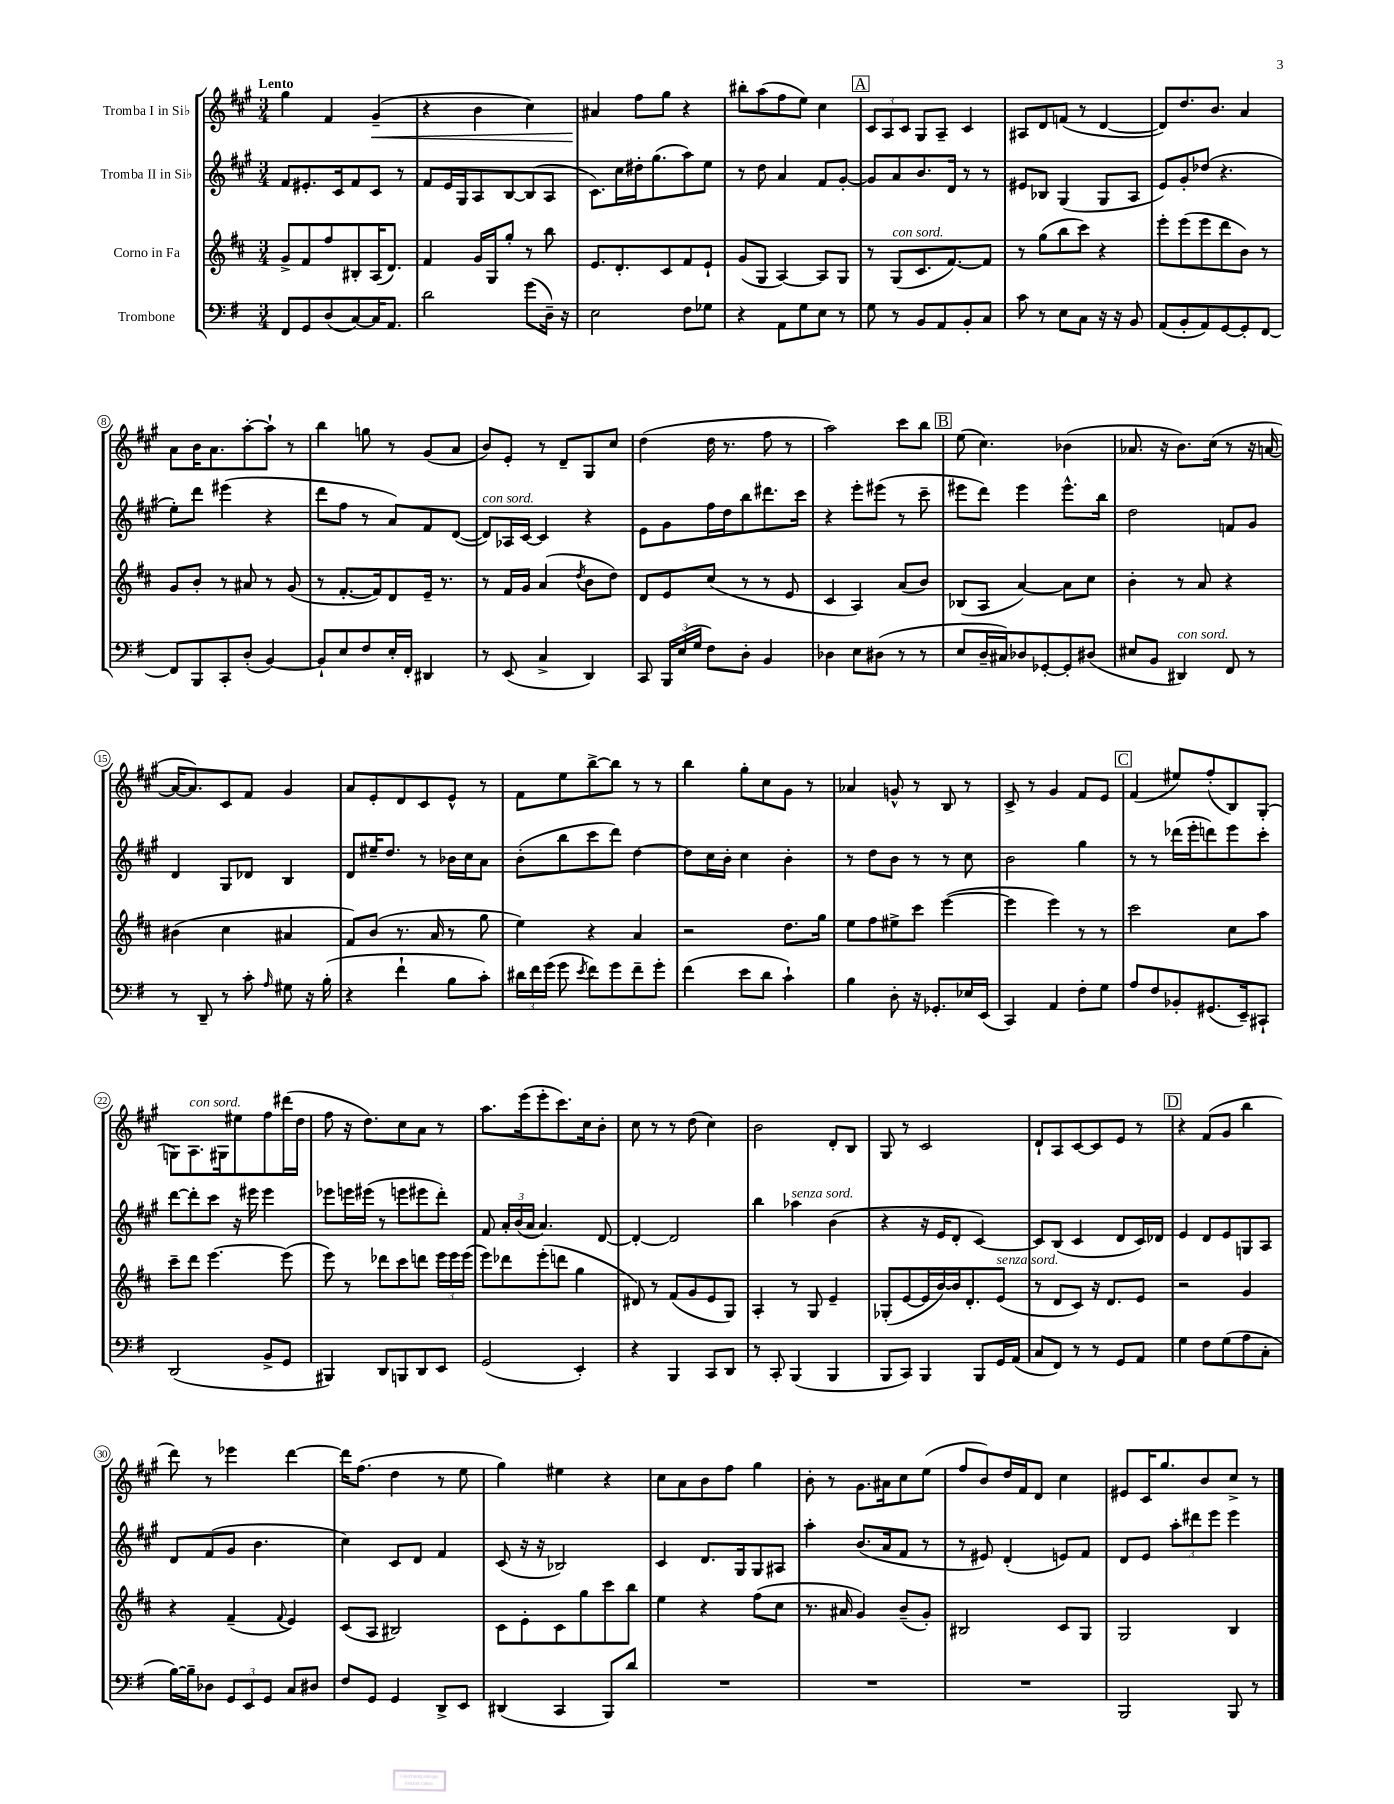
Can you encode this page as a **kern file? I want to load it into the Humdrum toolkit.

**kern	**kern	**kern	**kern
*staff4	*staff3	*staff2	*staff1
*clefF4	*clefG2	*clefG2	*clefG2
*k[f#]	*k[f#c#]	*k[f#c#g#]	*k[f#c#g#]
*M3/4	*M3/4	*M3/4	*M3/4
8FF#/L	8g^/L	8f#/L	4gg#\
8GG/	8f#/	8.e#'/	.
(8D/	8ff#/	.	4f#/
.	.	16c#/k	.
[8C/)	8B#'/	8f#/	.
16C/]K	(16A/K	8c#/J	(4g#~/
8.AA/J	8.d/J)	.	.
.	.	8r	.
=	=	=	=
2d\	4f#/	8f#/L	4r
.	.	16e/L	.
.	.	16G#/J	.
.	16g/LL	8A/	4b\
.	16G/J	.	.
.	8gg'/J	[8B/	.
(8g\L	8r	(8B/]	4cc#\)
16D~\Jk)	8bb\	8A/J	.
16r	.	.	.
=	=	=	=
2E\	8.e/L	8.c#\L)	4a#/
.	8.d'/	16cc#\L	.
.	.	16dd#'\J	8ff#\L
.	.	(8.gg#\	.
.	8c#/	.	8gg#\J
8F#\L	8f#/	8aa\)	4r
8G-\J	8e`/J	8ee\J	.
=	=	=	=
4r	(8g/L	8r	8bb#'\L
.	8G/J	8dd\	(8aa\
8AA\L	[4A/)	4a/	8ff#\
8G\	.	.	8ee\J)
8E\J	8A/]L	8f#/L	4cc#\
8r	8G/J	[8g#'/J	.
=	=	=	=
8G\	8r	8g#/]L	12c#/L
.	.	.	12A/
8r	(8G/L	8a/	.
.	.	.	12c#/J
8BB/L	8.c#/	8.b/	8G#/L
8AA/	.	.	8A~/J
.	[8.f#/)	16d/Jk	.
8BB'/	.	8r	4c#/
8C/J	8f#/]J	8r	.
=	=	=	=
8c\	8r	8e#/L	8A#/L
8r	(8gg\L	8B-/J	8d/
8E\L	8bb\	(4G#/	(8f/J
8C\J	8ccc#\J)	.	8r
16r	4r	8G#/L	[4d/
16r	.	.	.
8BB/	.	8A/J	.
=	=	=	=
(8AA/L	8eee'\L	8e/L)	8d/]L)
8BB'/	(8eee\	8g#'/	8.dd/
8AA/)	8eee\	(8dd-/J	.
.	.	.	8.b/J
[8GG/	8ddd\	4.r	.
8GG'/]	8b\J)	.	4a/
[8FF#/J	8r	.	.
=	=	=	=
8FF#/]L	8g/L	8ee'\L)	8a\L
8BBB/	8b'/J	8ddd\J	16b\K
.	.	.	8.a\
8CC'/	8r	(4eee#\	.
(8D'/J	8a#/	.	[8aa'\
[4BB/)	8r	4r	8aa`\]J
.	(8g/	.	8r
=	=	=	=
8BB`/]L	8r	8ddd\L	4bb\
8E/	[8.f#'/L	8ff#\J	.
8F#/	.	8r	8gg\
.	16f#/]k)	.	.
16E'/L	8d/	8a/L)	8r
16FF#'/JJ	.	.	.
4DD#/	16e~/Jk	8f#/	(8g#/L
.	8.r	.	.
.	.	([8d/J	8a/J
=	=	=	=
8r	8r	8d/]L)	8b/L)
(8EE/	16f#/LL	16A-/L	8e'/J
.	16g/JJ	[16c#/JJ	.
4C^/	(4a/	4c#/]	8r
.	.	.	8d~/L
.	8qdd/	.	.
4DD/)	8b\L	4r	8G#/
.	8dd\J)	.	8cc#/J
=	=	=	=
8CC/	8d/L	8e\L	(4dd\
24BBB/LL	8e/	8g#\	.
(24E/	.	.	.
24G/JJ	.	.	.
8F#\L)	(8cc#/J	16ff#\L	16dd\
.	.	16dd\J	8.r
8D'\J	8r	8bb\	.
4BB/	8r	8.ddd#\	8ff#\
.	8e/	.	8r
.	.	16ccc#\Jk	.
=	=	=	=
4D-\	4c#/	4r	2aa\)
8E\L	4A/)	8eee'\L	.
(8D#\J	.	(8eee#\J	.
8r	(8a/L	8r	8ccc#\L
8r	8b/J)	8ccc#~\	8bb\J
=	=	=	=
8E/L	(8B-/L	8eee#\L	(8ee\
16D~/L	8A/J	8ddd\J)	4.cc#\)
16C#/J)	.	.	.
8D-/	[4a/)	4eee#\	.
[8GG-'/	.	.	.
8GG-'/]	8a\]L	8.eee#^^\L	(4b-\
(8D#/J	8cc#\J	.	.
.	.	16bb\Jk	.
=	=	=	=
8E#/L	4b'\	2dd\	8.a-/
8BB/J	.	.	.
.	.	.	16r
4DD#/)	8r	.	8.b\L)
.	8a/	.	.
.	.	.	(16cc#\Jk
8FF#/	4r	8f/L	8r
8r	.	8g#/J	16r
.	.	.	[16a/
=	=	=	=
8r	(4b#\	4d/	16a/_LK
.	.	.	8.a/])
8DD~/	.	.	.
8r	4cc#\	8G#/L	8c#/
8c'\	.	8d-/J	8f#/J
16qqA/	.	.	.
8G#\	4a#/	4B/	4g#/
16r	.	.	.
(16B'\	.	.	.
=	=	=	=
4r	8f#/L)	8d/L	8a/L
.	(8b/J	16ee#~/K	8e'/
.	.	8.dd/J	.
4f#`\	8.r	.	8d/
.	.	8r	8c#/
.	16a/	.	.
8B\L	8r	16b-\LL	8e^^/J
.	.	16cc#\J	.
8c'\J)	8gg\	8a\J	8r
=	=	=	=
24d#\LL	4ee\)	(8b'\L	8f#\L
24f#\	.	.	.
(24g\JJ	.	.	.
8g\	.	8bb\	8ee\
8qe/	.	.	.
8f#\L)	4r	8ccc#\	[8bb^\
8g\	.	8ddd\J)	8bb\]J
8f#~\	4a/	[4dd\	8r
8g'\J	.	.	8r
=	=	=	=
(4f#\	2r	8dd\]L	4bb\
.	.	16cc#\L	.
.	.	16b'\JJ	.
8e\L	.	4cc#\	8gg#'\L
8d\J	.	.	8cc#\
4c`\)	8.dd\L	4b'\	8g#\J
.	.	.	8r
.	16gg\Jk	.	.
=	=	=	=
4B\	8ee\L	8r	4a-/
.	8ff#\	8dd\L	.
8D'\	8ee#^\	8b\J	8g^^/
16r	8ccc#\J	8r	8r
8.GG-'/L	.	.	.
.	([4eee\	8r	8B/
16E-/L	.	8cc#\	8r
(16EE/JJ	.	.	.
=	=	=	=
4CC/)	4eee\]	2b\	8c#^/
.	.	.	8r
4AA/	4eee\)	.	4g#/
8F#'\L	8r	4gg#\	8f#/L
8G\J	8r	.	8e/J
=	=	=	=
8A/L	2ccc#\	8r	(4f#/
8F#/	.	8r	.
8BB-'/	.	(16ddd-\LL	8ee#/L)
.	.	16eee'\J	.
(8.GG#/	.	8ddd\)	(8ff#'/
.	8cc#\L	8eee\	8B/)
16EE~/k)	.	.	.
8CC#`/J	8aa\J	8ccc#'\J	(8G#'/J
=	=	=	=
(2DD/	8ccc#~\L	[8ddd\L	8G\L)
.	8ddd\J	8ddd'\]	8.A\
.	[4.eee\	8ccc#\J	.
.	.	.	16G#\k
.	.	16r	8ee#\
.	.	16eee#\	.
8BB^/L	.	4eee#\	8ff#\
8GG/J	(8eee\]	.	(16ddd#\L
.	.	.	16dd\JJ
=	=	=	=
4BBB#/)	8eee\)	8eee-\L	8ff#\
.	8r	16eee\L	16r
.	.	(16eee#\JJ	8.dd\L)
8DD/L	8ddd-\L	8r	.
8BBB/	8ccc#\	8eee\L	8cc#\
8DD/	8ddd\J	8eee#\	8a\J
8EE/J	24eee\LL	8ddd'\J)	8r
.	24eee\	.	.
.	(24eee\JJ	.	.
=	=	=	=
(2GG/	8eee\L)	8f#/	8.aa\L
.	8ddd-\	24a'/LL	.
.	.	(24b/	.
.	.	.	(16eee\k
.	.	24a/JJ	.
.	(8eee'\	4.a/)	8eee'\
.	8ddd\J	.	8.ccc#\)
4EE'/)	4gg\	.	.
.	.	.	16cc#\k
.	.	[8d/	8b'\J
=	=	=	=
4r	8d#/)	4d'/_	8cc#\
.	8r	.	8r
4BBB/	(8f#/L	2d/]	8r
.	8g/	.	(8dd\
8CC/L	8e/	.	4cc#\)
8DD/J	8G/J)	.	.
=	=	=	=
8r	4A'/	4bb\	2b\
8CC'/	.	.	.
(4BBB/	8r	4aa-\	.
.	8G/	.	.
4BBB/	4e~/	(4b\	8d'/L
.	.	.	8B/J
=	=	=	=
8BBB/L	(8G-'/L	4r	8G#/
8CC/J)	[8e/	.	8r
4BBB/	16e/]L	16r	2c#/
.	[16b/)	16e/LK	.
.	16b/]J	8d'/J	.
.	8.d'/	.	.
8BBB/L	.	[4c#/)	.
16GG/L	(8e/J	.	.
(16AA/JJ	.	.	.
=	=	=	=
8C/L	8r	8c#/]L	8d`/L
8FF#/J)	8d/L	(8B/J	8A/
8r	8c#/J)	4c#/	[8c#/
8r	16r	.	8c#/]
.	8.d/L	.	.
8GG/L	.	8d/L	8e/J
8AA/J	8e/J	16c#/L)	8r
.	.	16d-/JJ	.
=	=	=	=
4G\	2r	4e/	4r
8F#\L	.	8d/L	(8f#/L
(8G\	.	8e/	8g#/J
8A\	4g/	8G/	4bb\
8C'\J	.	8A/J	.
=	=	=	=
[16B\LL)	4r	8d/L	8ddd\)
16B~\]J	.	.	.
8D-\J	.	(8f#/	8r
12GG/L	(4f#~/	8g#/J	4eee-\
12EE/	.	.	.
.	.	4.b\	.
12GG/J	.	.	.
.	8qqf#/	.	.
8C/L	4e/)	.	[4ddd\
8D#/J	.	.	.
=	=	=	=
8F#/L	(8c#/L	4cc#\)	16ddd\]LK
.	.	.	(8.ff#\J
8GG/J	8A/J	.	.
4GG/	2B#/)	8c#/L	4dd\
.	.	8d/J	.
8DD^/L	.	4f#/	8r
8EE/J	.	.	8ee\
=	=	=	=
(4DD#/	8c#\L	(8c#/	4gg#\)
.	8e'\	16r	.
.	.	16r	.
4CC/	8c#\	2B-/)	4ee#\
.	8gg\	.	.
8BBB/L)	8ccc#\	.	4r
8d/J	8bb\J	.	.
=	=	=	=
2.r	4ee\	4c#/	8cc#\L
.	.	.	8a\
.	4r	8.d/L	8b\
.	.	.	8ff#\J
.	.	16G#/k	.
.	(8ff#\L	8G#/	4gg#\
.	8cc#\J	8A#/J	.
=	=	=	=
2.r	8.r	4aa'\	8b'\
.	.	.	8r
.	16a#/	.	.
.	4g/)	(8.b/L	8.g#\L
.	.	16a/k	16a#\k
.	(8b~/L	8f#/J	8cc#\
.	8g'/J)	8r	(8ee\J
=	=	=	=
2.r	2B#/	8r	8ff#/L
.	.	8e#/)	8b/)
.	.	(4d'/	16dd/L
.	.	.	16f#/J
.	.	.	8d/J
.	8c#/L	8e/L)	4cc#\
.	8G/J	8f#/J	.
=	=	=	=
2BBB/	2G/	8d/L	8e#/L
.	.	8e/J	16c#/K
.	.	.	8.gg#/
.	.	12aa'\L	.
.	.	12ddd#\	.
.	.	.	8b/
.	.	12eee\J	.
8BBB/	4B/	4eee\	8cc#^/J
8r	.	.	8r
==	==	==	==
*-	*-	*-	*-
